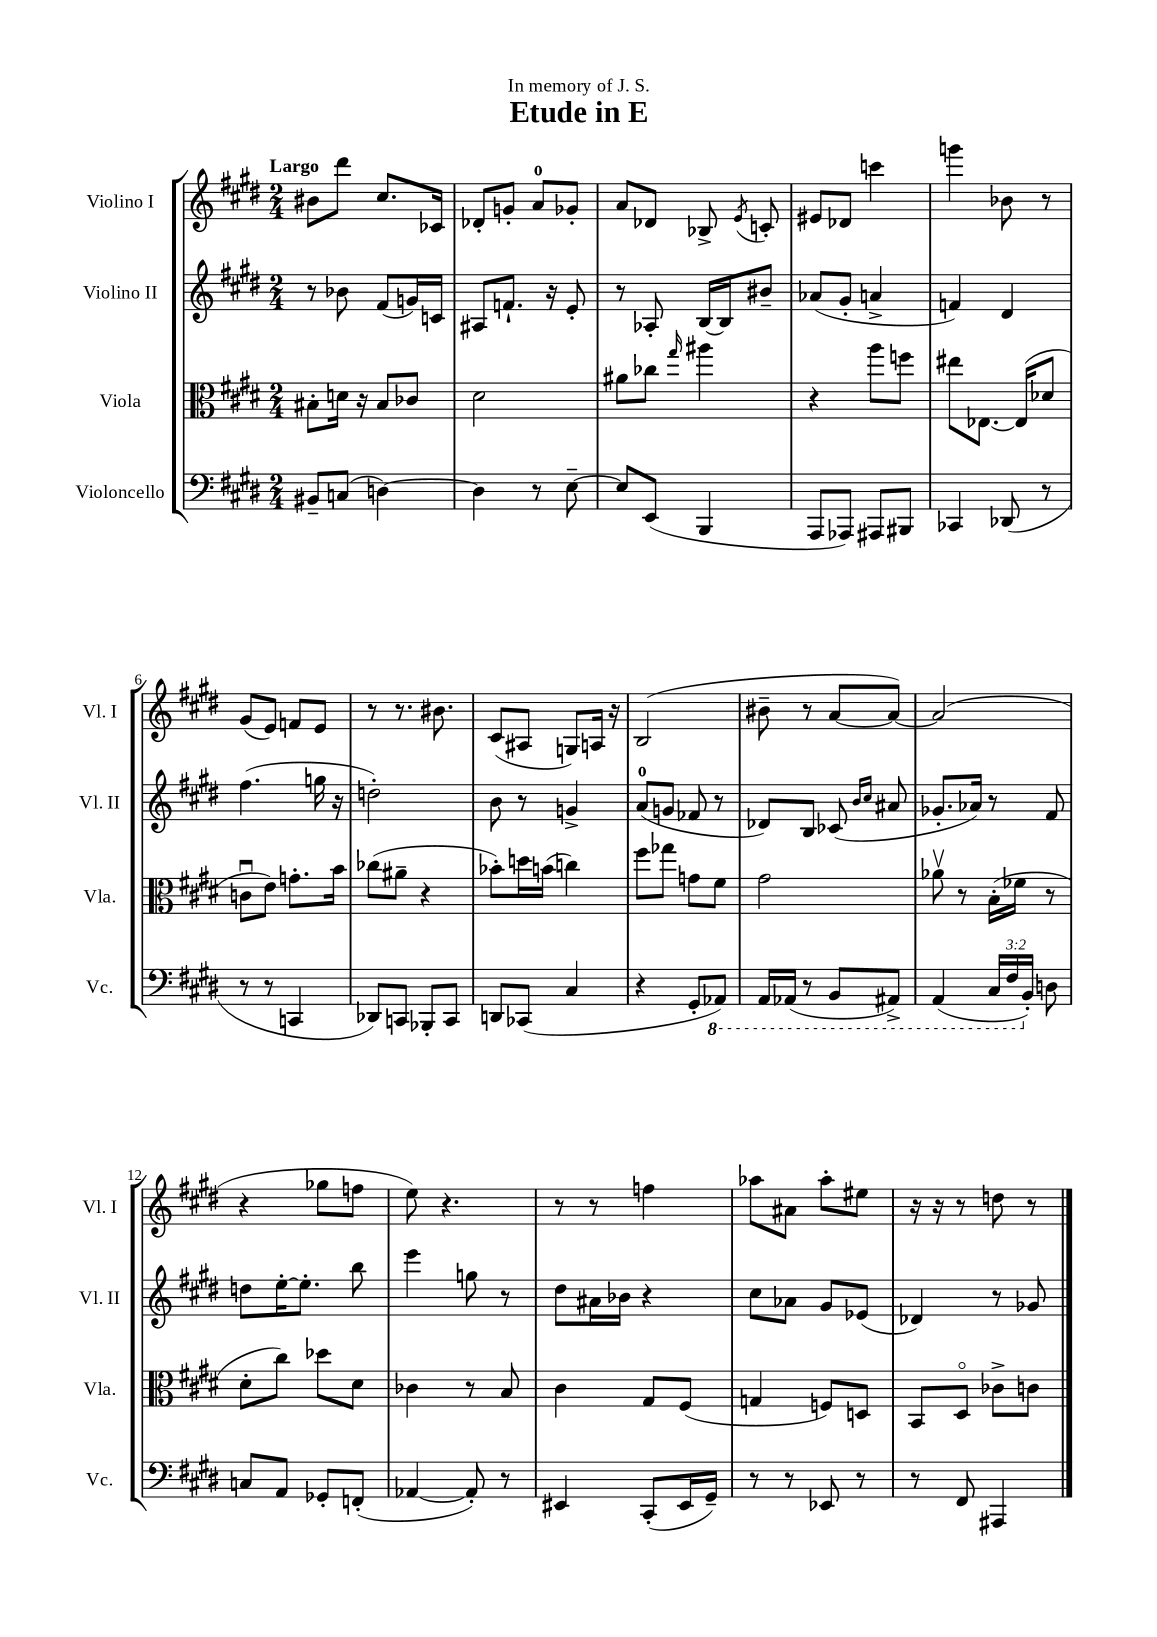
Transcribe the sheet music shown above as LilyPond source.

\header { title = "Etude in E" dedication = "In memory of J. S." }
<<
\new StaffGroup <<
\new Staff = "s0" \with { instrumentName = "Violino I" shortInstrumentName = "Vl. I" } {
    \clef treble \key e \major \numericTimeSignature \time 2/4 \tempo "Largo"
    \autoBeamOff bis'8[ dis'''8] cis''8.[ ces'16] |
    des'8[-. g'8]-. a'8[-0 ges'8]-. |
    a'8[ des'8] bes8-> \acciaccatura { e'8 } c'8-. |
    eis'8[ des'8] c'''4 |
    g'''4 bes'8 r8 |
    gis'8[( e'8]) f'8[ e'8] |
    r8 r8. bis'8. |
    cis'8[( ais8] g8[) a16] r16 |
    b2( |
    bis'8-- r8 a'8[~ a'8]~) |
    a'2( |
    r4 ges''8[ f''8] |
    e''8) r4. |
    r8 r8 f''4 |
    aes''8[ ais'8] aes''8[-. eis''8] |
    r16 r16 r8 d''8 r8 \bar "|." |
}
\new Staff = "s1" \with { instrumentName = "Violino II" shortInstrumentName = "Vl. II" } {
    \clef treble \key e \major \numericTimeSignature \time 2/4
    \autoBeamOff r8 bes'8 fis'8[( g'16) c'16] |
    ais8[ f'8.]-! r16 e'8-. |
    r8 aes8-. b16[~ b16 bis'8]-- |
    aes'8[( gis'8]-. a'4-> |
    f'4) dis'4 |
    fis''4.( g''16 r16 |
    d''2-.) |
    b'8 r8 g'4-> |
    a'8[-0( g'8] fes'8 r8 |
    des'8[) b8] ces'8( \grace { b'16[ cis''16] } ais'8 |
    ges'8.[-. aes'16]) r8 fis'8 |
    d''8[ e''16~-. e''8.]-. b''8 |
    e'''4 g''8 r8 |
    dis''8[ ais'16 bes'16] r4 |
    cis''8[ aes'8] gis'8[ ees'8]( |
    des'4) r8 ges'8 \bar "|." |
}
\new Staff = "s2" \with { instrumentName = "Viola" shortInstrumentName = "Vla." } {
    \clef alto \key e \major \numericTimeSignature \time 2/4
    \autoBeamOff bis8[-. d'16] r16 bis8[ ces'8] |
    dis'2 |
    ais'8[ ces''8] \grace { gis''16 } ais''4 |
    r4 a''8[ f''8] |
    eis''8[ ees8.]~ ees16[( des'8] |
    c'8[\downbow e'8]) g'8.[-. b'16] |
    ces''8[( ais'8]-- r4 |
    bes'8[-.) d''16 b'16]( c''4) |
    fis''8[ ges''8] g'8[ fis'8] |
    gis'2 |
    aes'8\upbow r8 b16[-.( fes'16] r8 |
    dis'8[-. cis''8]) des''8[ dis'8] |
    ces'4 r8 b8 |
    cis'4 gis8[ fis8]( |
    g4 f8[) d8] |
    b,8[ dis8]\flageolet ces'8[-> c'8] \bar "|." |
}
\new Staff = "s3" \with { instrumentName = "Violoncello" shortInstrumentName = "Vc." } {
    \clef bass \key e \major \numericTimeSignature \time 2/4 \override Staff.TupletNumber.text = #tuplet-number::calc-fraction-text
    \autoBeamOff bis,8[-- c8]( d4~) |
    d4 r8 e8~-- |
    e8[ e,8]( b,,4 |
    a,,8[ aes,,8]) ais,,8[ bis,,8] |
    ces,4 des,8( r8 |
    r8 r8 c,4 |
    des,8[) c,8] bes,,8[-. c,8] |
    d,8[ ces,8]( cis4 |
    r4 gis,8[-. \ottava #-1 aes,,8]) |
    a,,16[ aes,,16]( r8 b,,8[ ais,,8]->) |
    a,,4( \tuplet 3/2 { cis,16[ fis,16 \ottava #0 b,16]-.) } d8 |
    c8[ a,8] ges,8[-. f,8]-.( |
    aes,4~ aes,8-.) r8 |
    eis,4 cis,8[-.( eis,16 gis,16]--) |
    r8 r8 ees,8 r8 |
    r8 fis,8 ais,,4 \bar "|." |
}
>>
>>
